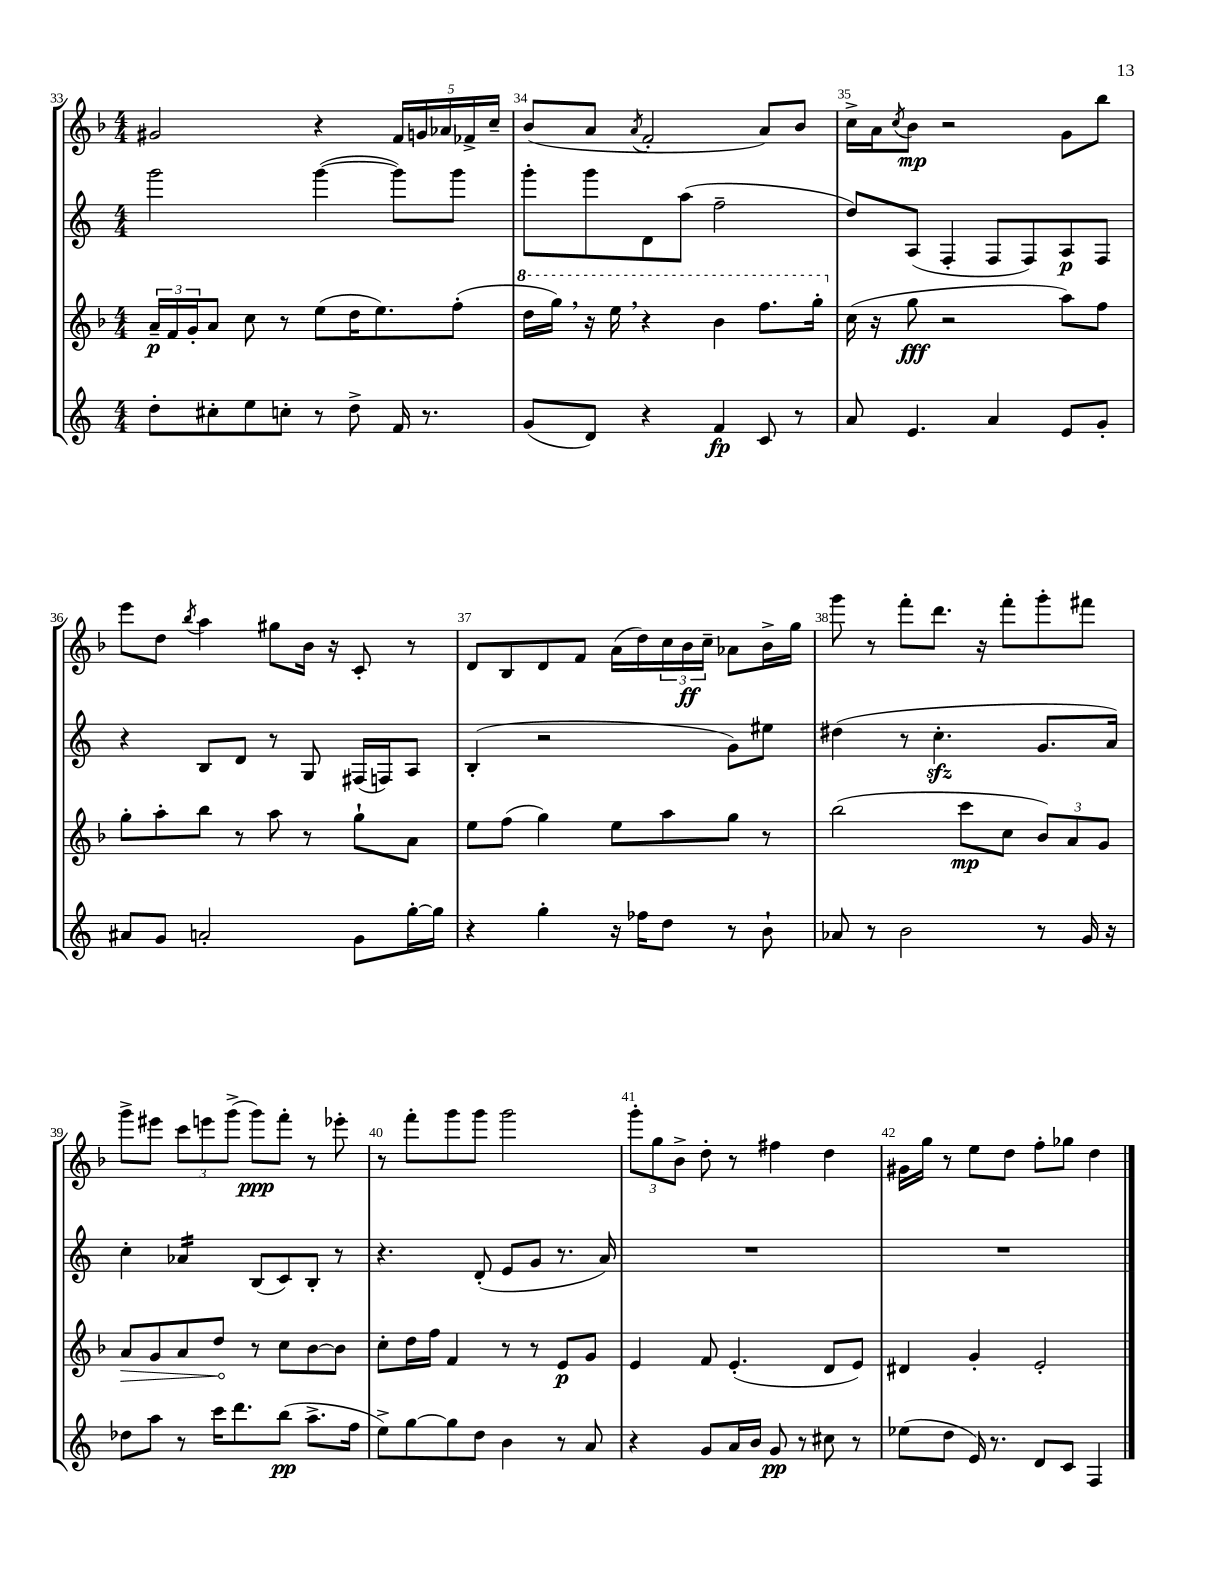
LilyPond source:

<<
\new StaffGroup <<
\new Staff = "s0" {
    \clef treble \key f \major \numericTimeSignature \time 4/4
    gis'2 r4 \tuplet 5/4 { f'16 g'16 aes'16 fes'16-> c''16-- } |
    bes'8( a'8 \acciaccatura { a'8 } f'2-. a'8) bes'8 |
    c''16-> a'16 \acciaccatura { c''8 } bes'8\mp r2 g'8 bes''8 |
    e'''8 d''8 \acciaccatura { bes''8 } a''4 gis''8 bes'16 r16 c'8-. r8 |
    d'8 bes8 d'8 f'8 a'16( d''16) \tuplet 3/2 { c''16 bes'16\ff c''16-- } aes'8 bes'16-> g''16 |
    g'''8 r8 f'''8-. d'''8. r16 f'''8-. g'''8-. fis'''8 |
    g'''8-> eis'''8 \tuplet 3/2 { c'''8 e'''8 g'''8->( } g'''8\ppp) f'''8-. r8 ees'''8-. |
    r8 f'''8-. g'''8 g'''8 g'''2 |
    \tuplet 3/2 { g'''8-. g''8 bes'8-> } d''8-. r8 fis''4 d''4 |
    gis'16 g''16 r8 e''8 d''8 f''8-. ges''8 d''4 \bar "|." |
}
\new Staff = "s1" {
    \clef treble \key c \major \numericTimeSignature \time 4/4
    g'''2 g'''4~( g'''8) g'''8 |
    g'''8-. g'''8 d'8 a''8( f''2-- |
    d''8) a8( f4-. f8 f8) a8\p f8 |
    r4 b8 d'8 r8 g8 fis16( f16) a8 |
    b4-.( r2 g'8) eis''8 |
    dis''4( r8 c''4.-.\sfz g'8. a'16) |
    c''4-. aes'4:16 b8( c'8) b8-. r8 |
    r4. d'8-.( e'8 g'8 r8. a'16) |
    R1 |
    R1 \bar "|." |
}
\new Staff = "s2" {
    \clef treble \key f \major \numericTimeSignature \time 4/4
    \tuplet 3/2 { a'16--\p f'16 g'16-. } a'8 c''8 r8 e''8( d''16 e''8.) f''8-.( |
    \ottava #1 d'''16 g'''16) \breathe r16 e'''16 \breathe r4 bes''4 f'''8. g'''16-. \ottava #0 |
    c''16( r16 g''8\fff r2 a''8) f''8 |
    g''8-. a''8-. bes''8 r8 a''8 r8 g''8-! a'8 |
    e''8 f''8( g''4) e''8 a''8 g''8 r8 |
    bes''2( c'''8\mp c''8 \tuplet 3/2 { bes'8) a'8 g'8 } |
    \once \override Hairpin.circled-tip = ##t a'8\> g'8 a'8 d''8\! r8 c''8 bes'8~ bes'8 |
    c''8-. d''16 f''16 f'4 r8 r8 e'8\p g'8 |
    e'4 f'8 e'4.-.( d'8 e'8) |
    dis'4 g'4-. e'2-. \bar "|." |
}
\new Staff = "s3" {
    \clef treble \key c \major \numericTimeSignature \time 4/4
    d''8-. cis''8-. e''8 c''8-. r8 d''8-> f'16 r8. |
    g'8( d'8) r4 f'4\fp c'8 r8 |
    a'8 e'4. a'4 e'8 g'8-. |
    ais'8 g'8 a'2-. g'8 g''16~-. g''16 |
    r4 g''4-. r16 fes''16 d''8 r8 b'8-! |
    aes'8 r8 b'2 r8 g'16 r16 |
    des''8 a''8 r8 c'''16 d'''8. b''8\pp( a''8.-> f''16 |
    e''8->) g''8~ g''8 d''8 b'4 r8 a'8 |
    r4 g'8 a'16 b'16 g'8\pp r8 cis''8 r8 |
    ees''8( d''8 e'16) r8. d'8 c'8 f4 \bar "|." |
}
>>
>>
\layout { \context { \Score currentBarNumber = #33 \override BarNumber.break-visibility = ##(#f #t #t) barNumberVisibility = #all-bar-numbers-visible } }
